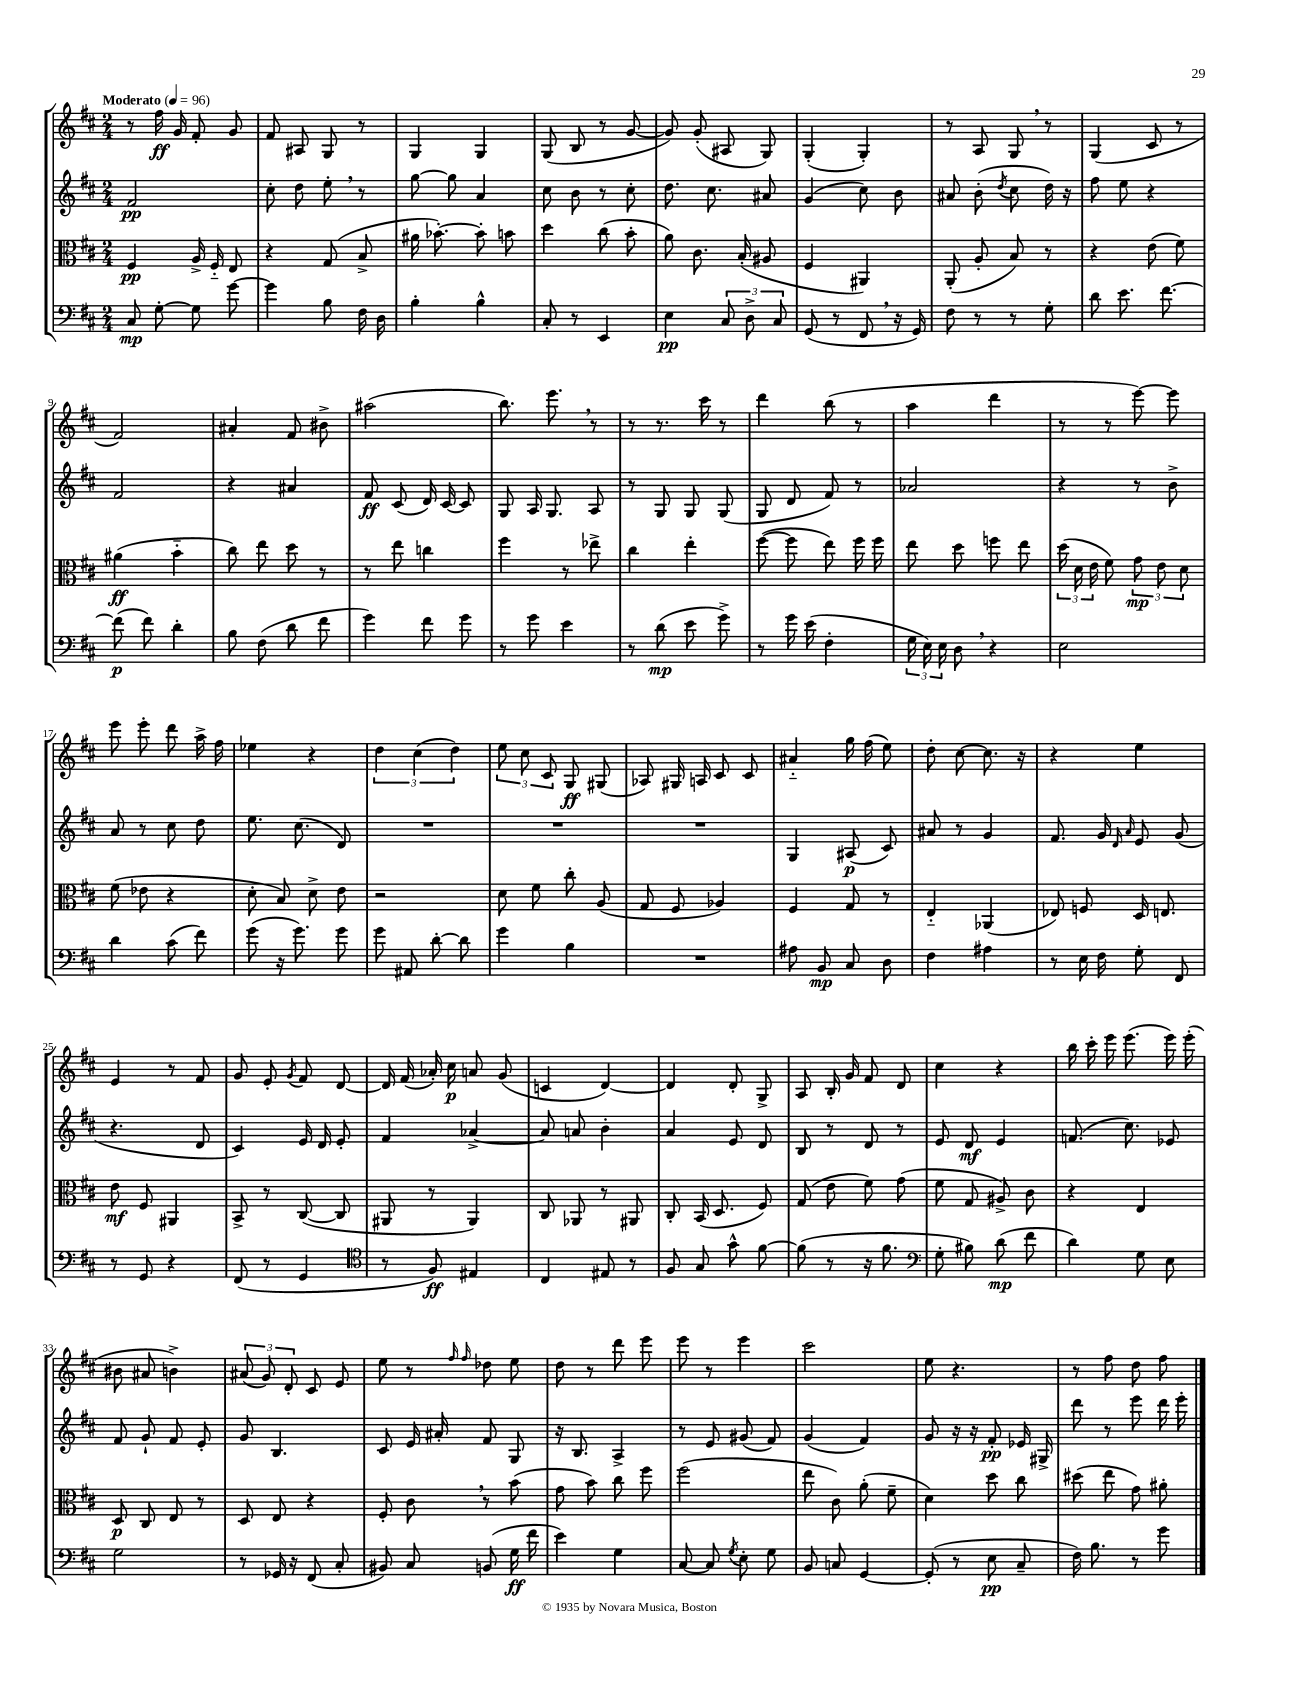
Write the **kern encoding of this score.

**kern	**dynam	**kern	**dynam	**kern	**dynam	**kern	**dynam
*part4	*part4	*part3	*part3	*part2	*part2	*part1	*part1
*staff4	*staff4	*staff3	*staff3	*staff2	*staff2	*staff1	*staff1
*clefF4	*	*clefC3	*	*clefG2	*	*clefG2	*
*k[f#c#]	*	*k[f#c#]	*	*k[f#c#]	*	*k[f#c#]	*
*M2/4	*	*M2/4	*	*M2/4	*	*M2/4	*
*MM96	*	*MM96	*	*MM96	*	*MM96	*
=1	=1	=1	=1	=1	=1	=1	=1
!	!	!	!	!	!	!LO:TX:a:B:t=Moderato	!
8C#/	mp	4F#/	pp	2f#/	pp	8r	.
[8G'\	.	.	.	.	.	16ff#\	ff
.	.	.	.	.	.	16g/	.
8G\]	.	16A^/	.	.	.	8f#'/	.
.	.	16F#/	.	.	.	.	.
[8g\	.	8E/	.	.	.	8g/	.
=2	=2	=2	=2	=2	=2	=2	=2
4g\]	.	4r	.	8cc#'\	.	8f#/	.
.	.	.	.	8dd\	.	8A#X/	.
8B\	.	(8G/	.	8ee',\	.	8G/	.
16F#\	.	8B^/	.	8r	.	8r	.
16D\	.	.	.	.	.	.	.
=3	=3	=3	=3	=3	=3	=3	=3
4B'\	.	16a#X\	.	[8gg\	.	4G/	.
.	.	[8.b-X'\)	.	.	.	.	.
.	.	.	.	8gg\]	.	.	.
4B^^\	.	8b-'\]	.	4a/	.	4G/	.
.	.	8bn\	.	.	.	.	.
=4	=4	=4	=4	=4	=4	=4	=4
8C#'/	.	4dd\	.	8cc#\	.	(8G/	.
8r	.	.	.	8b\	.	8B/	.
4EE/	.	(8cc#\	.	8r	.	8r	.
.	.	8b'\	.	8cc#'\	.	[8g/	.
=5	=5	=5	=5	=5	=5	=5	=5
4E\	pp	8a\)	.	8.dd\	.	8g/])	.
.	.	8.c#\	.	.	.	(8g'/	.
.	.	.	.	8.cc#\	.	.	.
12C#/	.	.	.	.	.	8A#X/	.
.	.	(16B'/	.	.	.	.	.
12D^\	.	.	.	.	.	.	.
.	.	8A#X/	.	8a#X/	.	8G/)	.
12C#/	.	.	.	.	.	.	.
=6	=6	=6	=6	=6	=6	=6	=6
(8GG/	.	4F#/	.	(4g/	.	(4G'/	.
8r	.	.	.	.	.	.	.
8FF#,/	.	4AA#X/)	.	8cc#\)	.	4G'/)	.
16r	.	.	.	8b\	.	.	.
16GG/)	.	.	.	.	.	.	.
=7	=7	=7	=7	=7	=7	=7	=7
8F#\	.	(8AA'/	.	8a#X/	.	8r	.
8r	.	8A'/	.	(8b'\	.	8A/	.
.	.	.	.	8qdd/	.	.	.
8r	.	8B/)	.	8cc#\	.	8G,/	.
8G'\	.	8r	.	16dd\)	.	8r	.
.	.	.	.	16r	.	.	.
=8	=8	=8	=8	=8	=8	=8	=8
8d\	.	4r	.	8ff#\	.	(4G/	.
8.e\	.	.	.	8ee\	.	.	.
.	.	(8e\	.	4r	.	8c#/	.
[8.f#\	.	.	.	.	.	.	.
.	.	8f#\)	.	.	.	8r	.
!!LO:LB:g=z
=9	=9	=9	=9	=9	=9	=9	=9
(8f#\]	p	(4a#X\	ff	2f#/	.	2f#/)	.
8f#\)	.	.	.	.	.	.	.
4d'\	.	4b\	.	.	.	.	.
=10	=10	=10	=10	=10	=10	=10	=10
8B\	.	8cc#\)	.	4r	.	4a#X'/	.
(8F#\	.	8ee\	.	.	.	.	.
8d\	.	8dd\	.	4a#X/	.	8f#/	.
8f#\	.	8r	.	.	.	8b#X^\	.
=11	=11	=11	=11	=11	=11	=11	=11
4g\)	.	8r	.	8f#/	ff	(2aa#X\	.
.	.	8ee\	.	(8c#/	.	.	.
8f#\	.	4ccn\	.	16d/)	.	.	.
.	.	.	.	[16c#/	.	.	.
8g\	.	.	.	8c#/]	.	.	.
=12	=12	=12	=12	=12	=12	=12	=12
8r	.	4ff#\	.	8G/	.	8.bb\)	.
8g\	.	.	.	16A/	.	.	.
.	.	.	.	8.G/	.	8.eee,\	.
4e\	.	8r	.	.	.	.	.
.	.	8ee-X^\	.	8A/	.	8r	.
=13	=13	=13	=13	=13	=13	=13	=13
8r	.	4cc#\	.	8r	.	8r	.
(8d\	mp	.	.	8G/	.	8.r	.
8e\	.	4ee'\	.	8G/	.	.	.
.	.	.	.	.	.	16ccc#\	.
8g^\)	.	.	.	(8G/	.	8r	.
=14	=14	=14	=14	=14	=14	=14	=14
8r	.	([8ff#\	.	8G/	.	4ddd\	.
16g\	.	8ff#\]	.	8d/	.	.	.
(16e\	.	.	.	.	.	.	.
4F#'\	.	8ee\)	.	8f#/)	.	(8bb\	.
.	.	16ff#\	.	8r	.	8r	.
.	.	16ff#\	.	.	.	.	.
=15	=15	=15	=15	=15	=15	=15	=15
24G\	.	8ee\	.	2a-X/	.	4aa\	.
24E\)	.	.	.	.	.	.	.
24E\	.	.	.	.	.	.	.
8D,\	.	8dd\	.	.	.	.	.
4r	.	8ffn\	.	.	.	4ddd\	.
.	.	8ee\	.	.	.	.	.
=16	=16	=16	=16	=16	=16	=16	=16
2E\	.	(24dd\	.	4r	.	8r	.
.	.	24d\	.	.	.	.	.
.	.	24e\	.	.	.	.	.
.	.	8f#\)	.	.	.	8r	.
.	.	12g\	mp	8r	.	[8eee\)	.
.	.	12e\	.	.	.	.	.
.	.	.	.	8b^\	.	8eee\]	.
.	.	12d\	.	.	.	.	.
!!LO:LB:g=z
=17	=17	=17	=17	=17	=17	=17	=17
4d\	.	(8f#\	.	8a/	.	8eee\	.
.	.	8e-X\	.	8r	.	8eee'\	.
(8c#\	.	4r	.	8cc#\	.	8ddd\	.
8f#\)	.	.	.	8dd\	.	16aa^\	.
.	.	.	.	.	.	16ff#\	.
=18	=18	=18	=18	=18	=18	=18	=18
(8g\	.	8d'\	.	8.ee\	.	4ee-X\	.
16r	.	8B/)	.	.	.	.	.
8.g\)	.	.	.	(8.cc#\	.	.	.
.	.	8d^\	.	.	.	4r	.
8g\	.	8e\	.	8d/)	.	.	.
=19	=19	=19	=19	=19	=19	=19	=19
8g\	.	2r	.	2r	.	6dd\	.
8AA#X/	.	.	.	.	.	.	.
.	.	.	.	.	.	(6cc#\	.
[8d'\	.	.	.	.	.	.	.
.	.	.	.	.	.	6dd\)	.
8d\]	.	.	.	.	.	.	.
=20	=20	=20	=20	=20	=20	=20	=20
4g\	.	8d\	.	2r	.	12ee\	.
.	.	.	.	.	.	12cc#\	.
.	.	8f#\	.	.	.	.	.
.	.	.	.	.	.	12c#/	.
4B\	.	8cc#'\	.	.	.	8G/	ff
.	.	(8A/	.	.	.	(8G#X/	.
=21	=21	=21	=21	=21	=21	=21	=21
2r	.	8G/	.	2r	.	8A-X/)	.
.	.	8F#/	.	.	.	16G#X/	.
.	.	.	.	.	.	16An/	.
.	.	4A-X/)	.	.	.	8c#/	.
.	.	.	.	.	.	8c#/	.
=22	=22	=22	=22	=22	=22	=22	=22
8A#X\	.	4F#/	.	4G/	.	4a#X/	.
8BB/	mp	.	.	.	.	.	.
8C#/	.	8G/	.	(8A#X/	p	16gg\	.
.	.	.	.	.	.	(16ff#\	.
8D\	.	8r	.	8c#/)	.	8ee\)	.
=23	=23	=23	=23	=23	=23	=23	=23
4F#\	.	4E/	.	8a#X/	.	8dd'\	.
.	.	.	.	8r	.	[8cc#\	.
4A#X\	.	(4AA-X/	.	4g/	.	8.cc#\]	.
.	.	.	.	.	.	16r	.
=24	=24	=24	=24	=24	=24	=24	=24
8r	.	8E-X/)	.	8.f#/	.	4r	.
16E\	.	8Fn/	.	.	.	.	.
16F#\	.	.	.	16g/	.	.	.
.	.	.	.	16qqd/	.	.	.
.	.	.	.	16qqa/	.	.	.
8G'\	.	16D/	.	8e/	.	4ee\	.
.	.	8.En/	.	.	.	.	.
8FF#/	.	.	.	(8g/	.	.	.
!!LO:LB:g=z
=25	=25	=25	=25	=25	=25	=25	=25
8r	.	8e\	mf	4.r	.	4e/	.
8GG/	.	8F#/	.	.	.	.	.
4r	.	4AA#X/	.	.	.	8r	.
.	.	.	.	8d/	.	8f#/	.
=26	=26	=26	=26	=26	=26	=26	=26
(8FF#/	.	8BB^/	.	4c#/)	.	8g/	.
8r	.	8r	.	.	.	8e'/	.
.	.	.	.	.	.	8qg/	.
4GG/	.	([8C#/	.	16e/	.	8f#/	.
.	.	.	.	16d/	.	.	.
.	.	8C#/]	.	8e'/	.	[8d/	.
=27	=27	=27	=27	=27	=27	=27	=27
*clefC4	*	*	*	*	*	*	*
8r	.	8AA#X/	.	4f#/	.	16d/]	.
.	.	.	.	.	.	(16f#/	.
8F#/)	ff	8r	.	.	.	16a-X'/)	.
.	.	.	.	.	.	16cc#\	p
4E#X/	.	4AA#/)	.	[4a-X^/	.	8an/	.
.	.	.	.	.	.	(8g/	.
=28	=28	=28	=28	=28	=28	=28	=28
4C#/	.	8C#/	.	8a-/]	.	4cn/	.
.	.	8AA-X/	.	8an/	.	.	.
8E#X/	.	8r	.	4b'\	.	[4d/)	.
8r	.	8AA#X/	.	.	.	.	.
=29	=29	=29	=29	=29	=29	=29	=29
8F#/	.	8C#'/	.	4a/	.	4d/]	.
8G/	.	(16BB/	.	.	.	.	.
.	.	8.D/	.	.	.	.	.
8g^^\	.	.	.	8e/	.	8d'/	.
[8f#\	.	8F#/)	.	8d/	.	8G^/	.
=30	=30	=30	=30	=30	=30	=30	=30
(8f#\]	.	(8G/	.	8B/	.	8A/	.
8r	.	8e\	.	8r	.	16B'/	.
.	.	.	.	.	.	16g/	.
16r	.	8f#\)	.	8d/	.	8f#/	.
8.f#\	.	.	.	.	.	.	.
.	.	(8g\	.	8r	.	8d/	.
=31	=31	=31	=31	=31	=31	=31	=31
*clefF4	*	*	*	*	*	*	*
8G'\	.	8f#\	.	8e/	.	4cc#\	.
8B#X\)	.	8G/	.	8d/	mf	.	.
(8d\	mp	8A#X^/)	.	4e/	.	4r	.
8f#\	.	8c#\	.	.	.	.	.
=32	=32	=32	=32	=32	=32	=32	=32
4d\)	.	4r	.	(8.fn/	.	16bb\	.
.	.	.	.	.	.	16ccc#'\	.
.	.	.	.	.	.	16eee\	.
.	.	.	.	8.cc#\)	.	(8.eee\	.
8G\	.	4E/	.	.	.	.	.
8E\	.	.	.	8e-X/	.	16eee\)	.
.	.	.	.	.	.	(16eee'\	.
!!LO:LB:g=z
=33	=33	=33	=33	=33	=33	=33	=33
2G\	.	8D/	p	8f#/	.	8b#X\	.
.	.	8C#/	.	8g`/	.	8a#X/	.
.	.	8E/	.	8f#/	.	4bn^\)	.
.	.	8r	.	8e'/	.	.	.
=34	=34	=34	=34	=34	=34	=34	=34
8r	.	8D/	.	8g/	.	(12a#X/	.
.	.	.	.	.	.	12g/)	.
16GG-X/	.	8E/	.	4.B/	.	.	.
.	.	.	.	.	.	12d'/	.
16r	.	.	.	.	.	.	.
(8FF#/	.	4r	.	.	.	8c#/	.
8C#'/	.	.	.	.	.	8e/	.
=35	=35	=35	=35	=35	=35	=35	=35
8BB#X/)	.	8F#'/	.	8c#/	.	8ee\	.
8C#/	.	8c#,\	.	16e/	.	8r	.
.	.	.	.	16a#X'/	.	.	.
.	.	.	.	.	.	16qqff#/	.
.	.	.	.	.	.	16qqff#/	.
(8BBn/	.	8r	.	8f#/	.	8dd-X\	.
16G\	ff	(8b\	.	8G/	.	8ee\	.
16f#\	.	.	.	.	.	.	.
=36	=36	=36	=36	=36	=36	=36	=36
4e\)	.	8g\	.	16r	.	8dd\	.
.	.	.	.	8.B/	.	.	.
.	.	8b\)	.	.	.	8r	.
4G\	.	8cc#\	.	4A^/	.	8ddd\	.
.	.	8ff#\	.	.	.	8eee\	.
=37	=37	=37	=37	=37	=37	=37	=37
[8C#/	.	(2ff#\	.	8r	.	8eee\	.
8C#/]	.	.	.	8e/	.	8r	.
8qG/	.	.	.	.	.	.	.
8E'\	.	.	.	(8g#X/	.	4eee\	.
8G\	.	.	.	8f#/)	.	.	.
=38	=38	=38	=38	=38	=38	=38	=38
8BB/	.	8ee\	.	(4g/	.	2ccc#\	.
8Cn/	.	8c#\)	.	.	.	.	.
[4GG/	.	(8a'\	.	4f#/)	.	.	.
.	.	8f#~\	.	.	.	.	.
=39	=39	=39	=39	=39	=39	=39	=39
(8GG'/]	.	4d\)	.	8g/	.	8ee\	.
8r	.	.	.	16r	.	4.r	.
.	.	.	.	16r	.	.	.
8E\	pp	8dd\	.	8f#'/	pp	.	.
8C#~/	.	8cc#\	.	16e-X/	.	.	.
.	.	.	.	16G#X^/	.	.	.
=40	=40	=40	=40	=40	=40	=40	=40
16F#\)	.	(8dd#X\	.	8ddd\	.	8r	.
8.B\	.	.	.	.	.	.	.
.	.	8ee\	.	8r	.	8ff#\	.
8r	.	8g\)	.	8eee\	.	8dd\	.
8g\	.	8a#X'\	.	16ddd\	.	8ff#\	.
.	.	.	.	16eee'\	.	.	.
==	==	==	==	==	==	==	==
*-	*-	*-	*-	*-	*-	*-	*-
